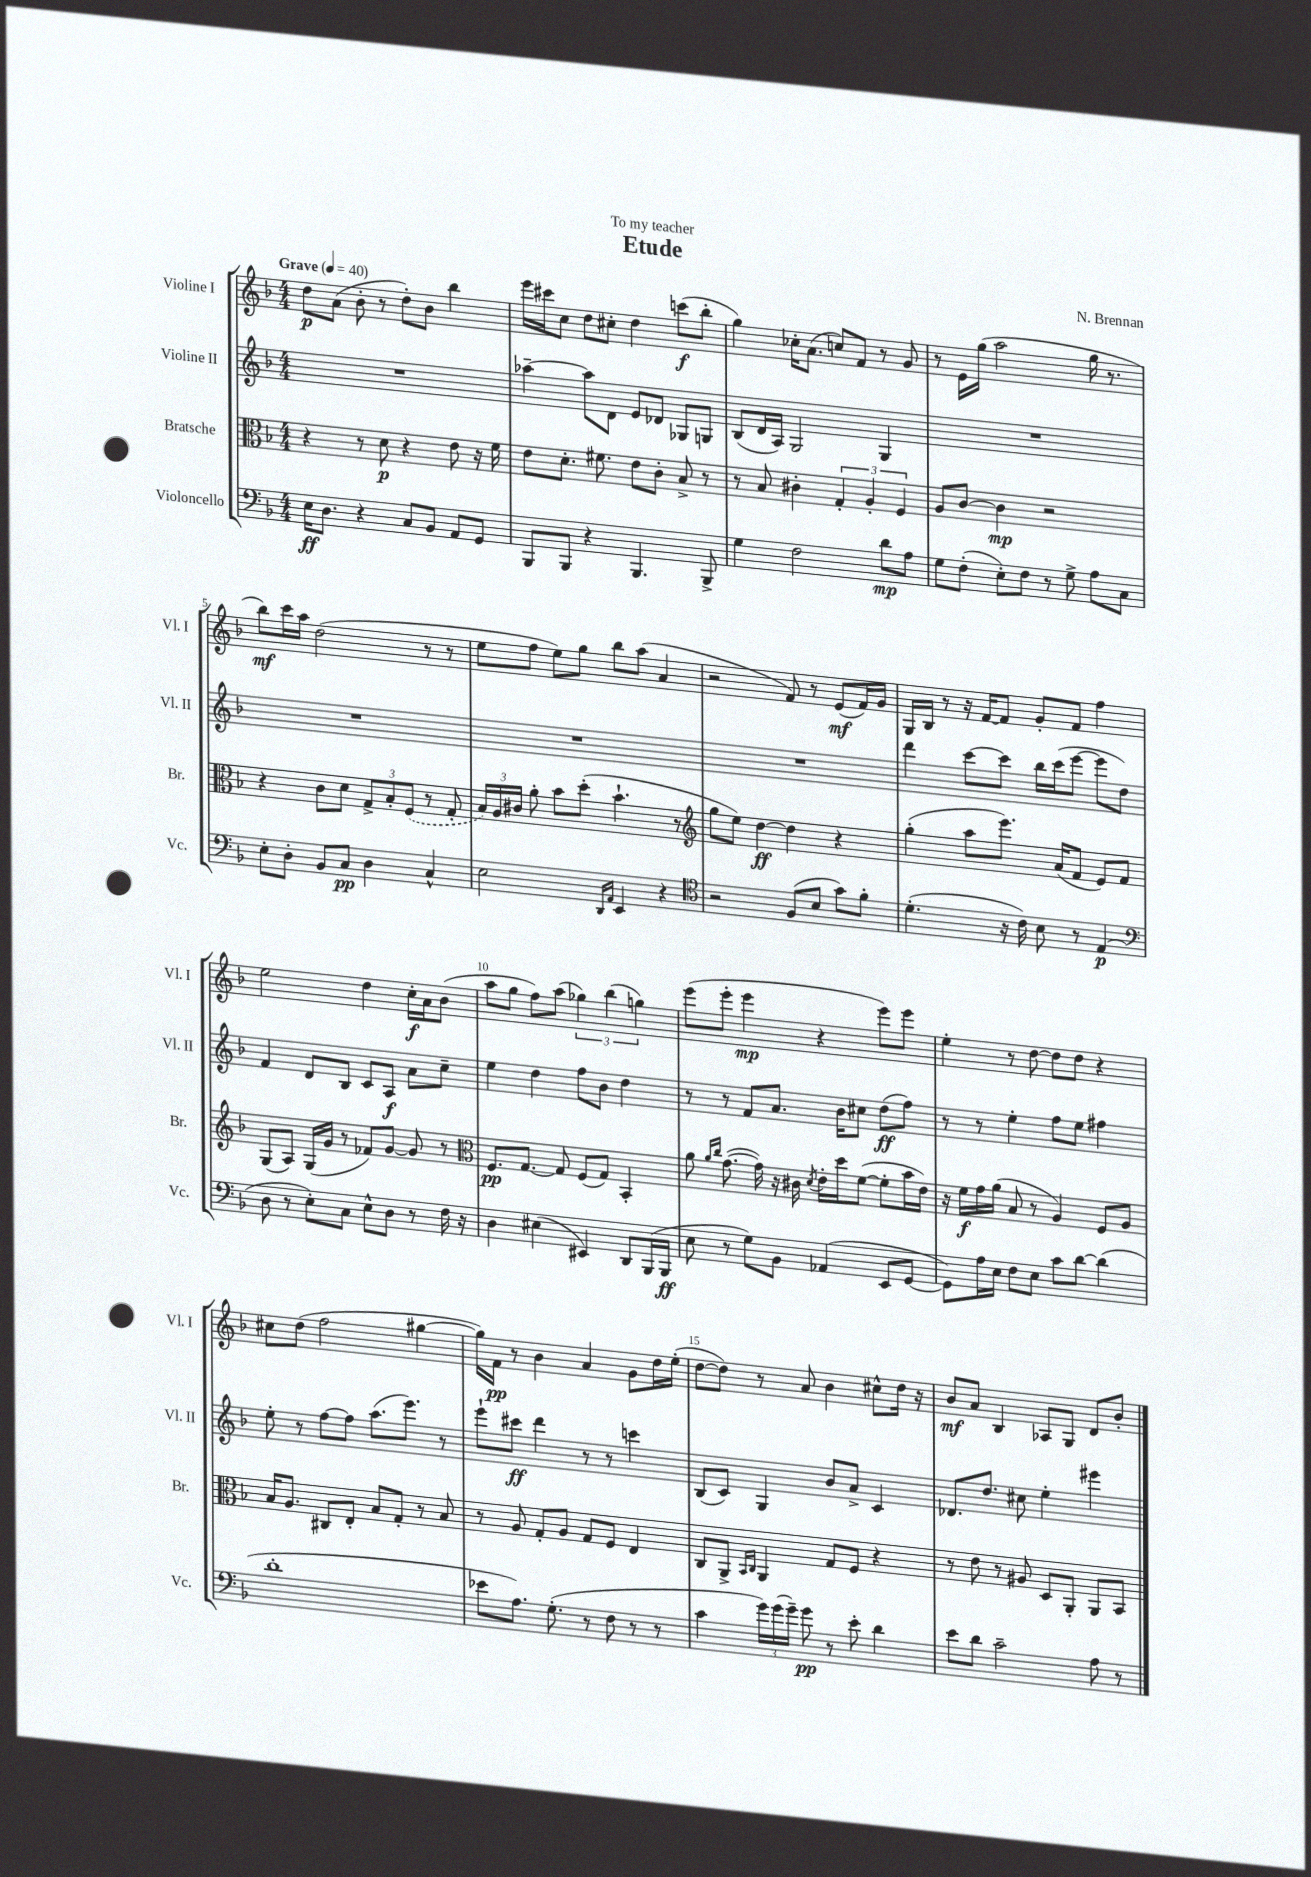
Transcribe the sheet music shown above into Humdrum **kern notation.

**kern	**kern	**kern	**kern
*staff4	*staff3	*staff2	*staff1
*clefF4	*clefC3	*clefG2	*clefG2
*k[b-]	*k[b-]	*k[b-]	*k[b-]
*M4/4	*M4/4	*M4/4	*M4/4
*MM40	*MM40	*MM40	*MM40
16E	4r	1r	8dd
8.D	.	.	.
.	.	.	(8a
4r	8r	.	8b-'
.	8d	.	8r
8C	4r	.	8dd')
8BB-	.	.	8b-
8AA	8e	.	4bb-
8GG	16r	.	.
.	16f	.	.
=	=	=	=
8BBB-	8e	[4aa-~	16eee
.	.	.	16ccc#
8BBB-	8.d'	.	8cc
4r	.	8aa-]	8dd
.	8.f#	.	.
.	.	8d	8cc#'
4.BBB-	8e	8e	4dd
.	8c'	8d-	.
.	8B-^	8G-	(8ccc
8BBB-^	8r	8G	8bb-'
=	=	=	=
4G	8r	(8B-	4gg)
.	8B-	16d	.
.	.	16A)	.
2F	4c#'	2G	16cc-'
.	.	.	(8.a
.	6G'	.	8cc)
.	.	.	8f
.	6A'	.	.
8d	.	4G	8r
.	6F	.	.
8A	.	.	8g
=	=	=	=
8G	8A	1r	8r
(8F'	[8c	.	16e
.	.	.	(16gg
8E')	4c]	.	2aa
8F	.	.	.
8r	2r	.	.
8G^	.	.	.
8A	.	.	16gg
.	.	.	8.r
8C	.	.	.
=	=	=	=
8E'	4r	1r	8bb-)
8D'	.	.	16ccc
.	.	.	16aa
8BB-	8c	.	(2dd
8C	8d	.	.
4D	12G^	.	.
.	12B-'	.	.
.	(12F	.	.
4C^^	8r	.	8r
.	8G'	.	8r
=	=	=	=
2E	24B-)	1r	8ee
.	24A	.	.
.	24c#	.	.
.	8a'	.	8ff
.	8b-	.	8ee)
.	(8dd'	.	8gg
16qqDD	.	.	.
16qqAA	.	.	.
4EE	4.b-`	.	8bb-
.	.	.	(8aa
4r	.	.	4a
.	8r	.	.
=	=	=	=
*clefC4	*clefG2	*	*
2r	8gg	1r	2r
.	8ee)	.	.
.	[4dd	.	.
(8F	4dd]	.	8f)
8B-	.	.	8r
8g)	4r	.	(8e
8f'	.	.	16f)
.	.	.	16g
=	=	=	=
(4.d'	(4gg'	4ddd	16G
.	.	.	16B-
.	.	.	8r
.	8aa	[8ccc	16r
.	.	.	[16f
16r	8.eee)	8ccc]	8f]
16c)	.	.	.
8B-	.	16bb-	8g'
.	(16a	(16ccc	.
8r	8f	[8eee	8f
(4E	8e)	8eee]	4ff
.	8f	8dd)	.
=	=	=	=
*clefF4	*	*	*
8D	(8G	4f	2ee
8r	8A)	.	.
8E')	(16G	8d	.
.	16g	.	.
8C	8r	8B-	.
8E^^	8f-)	8c	4dd
8D	[8g	8A	.
8r	8g]	8a	16cc'
.	.	.	16a
16F	8r	8cc~	(8b-
16r	.	.	.
=	=	=	=
*	*clefC3	*	*
4D	8.F	4ee	8aa
.	.	.	8gg
.	[8.G	.	.
(4E#	.	4dd	8ff)
.	8G]	.	(8aa
4EE#)	(8F	8ff	6gg-)
.	8G)	8b-	.
.	.	.	(6bb-
8DD	4BB-'	4dd	.
.	.	.	6gg)
(16BBB-	.	.	.
16BBB-	.	.	.
=	=	=	=
8E	8a	8r	(8eee
.	16qqa	.	.
.	16qqcc	.	.
8r	([8.g	8r	8eee'
8G)	.	8f	4eee
.	16g])	.	.
8BB-	16r	8.a	.
.	16c#	.	.
.	8qd	.	.
(4AA-	16e'	.	4r
.	16dd	16b-	.
.	([8f	8cc#	.
8EE	8f']	(8dd	8eee)
[8GG	16b-	8ff)	8eee
.	16e)	.	.
=	=	=	=
8GG])	16r	8r	4ee'
.	16f	.	.
16A	16g	8r	.
16E	(16a	.	.
8F	8B-	4ee'	8r
8E	8r	.	[8dd
8c	4A)	8ff	8dd]
[8d	.	8ee	8dd
(4d]	8F	4ff#	4r
.	8A	.	.
=	=	=	=
1d'	16B-	8ee'	8cc#
.	8.A	.	.
.	.	8r	(8dd
.	8C#	[8ff	2ff
.	8E'	8ff]	.
.	8B-	(8.aa	.
.	8G'	.	.
.	.	8.eee)	.
.	8r	.	[4gg#
.	8B-	8r	.
=	=	=	=
8e-	8r	8eee`	16gg#])
.	.	.	16f
8.A)	8A	8ccc#	8r
.	8G'	4ddd	4b-
(8.G'	.	.	.
.	8A	.	.
8r	8G	8r	4a
8F	8F	8r	.
8r	4E	4ccc	8g
8r	.	.	16dd
.	.	.	(16ee'
=	=	=	=
4c	8C	(8B-	[8dd
.	8AA^	8c)	8dd])
.	16qqBB-	.	.
.	16qqC	.	.
24g)	4AA	4G	8r
(24g	.	.	.
24g~)	.	.	.
8g	.	.	8a
8r	8G	8b-	4b-
8e'	8F	8a^	.
4d	4r	4c	8cc#^^
.	.	.	16dd
.	.	.	16r
=	=	=	=
8e	8r	8.d-	8b-
8d	8e	.	8a
.	.	8.dd	.
2c~	8r	.	4B-
.	8A#	8cc#	.
.	8D	4ee'	8A-
.	8AA'	.	8G
8A	8AA	4eee#	8d
8r	8BB-	.	8b-'
==	==	==	==
*-	*-	*-	*-
